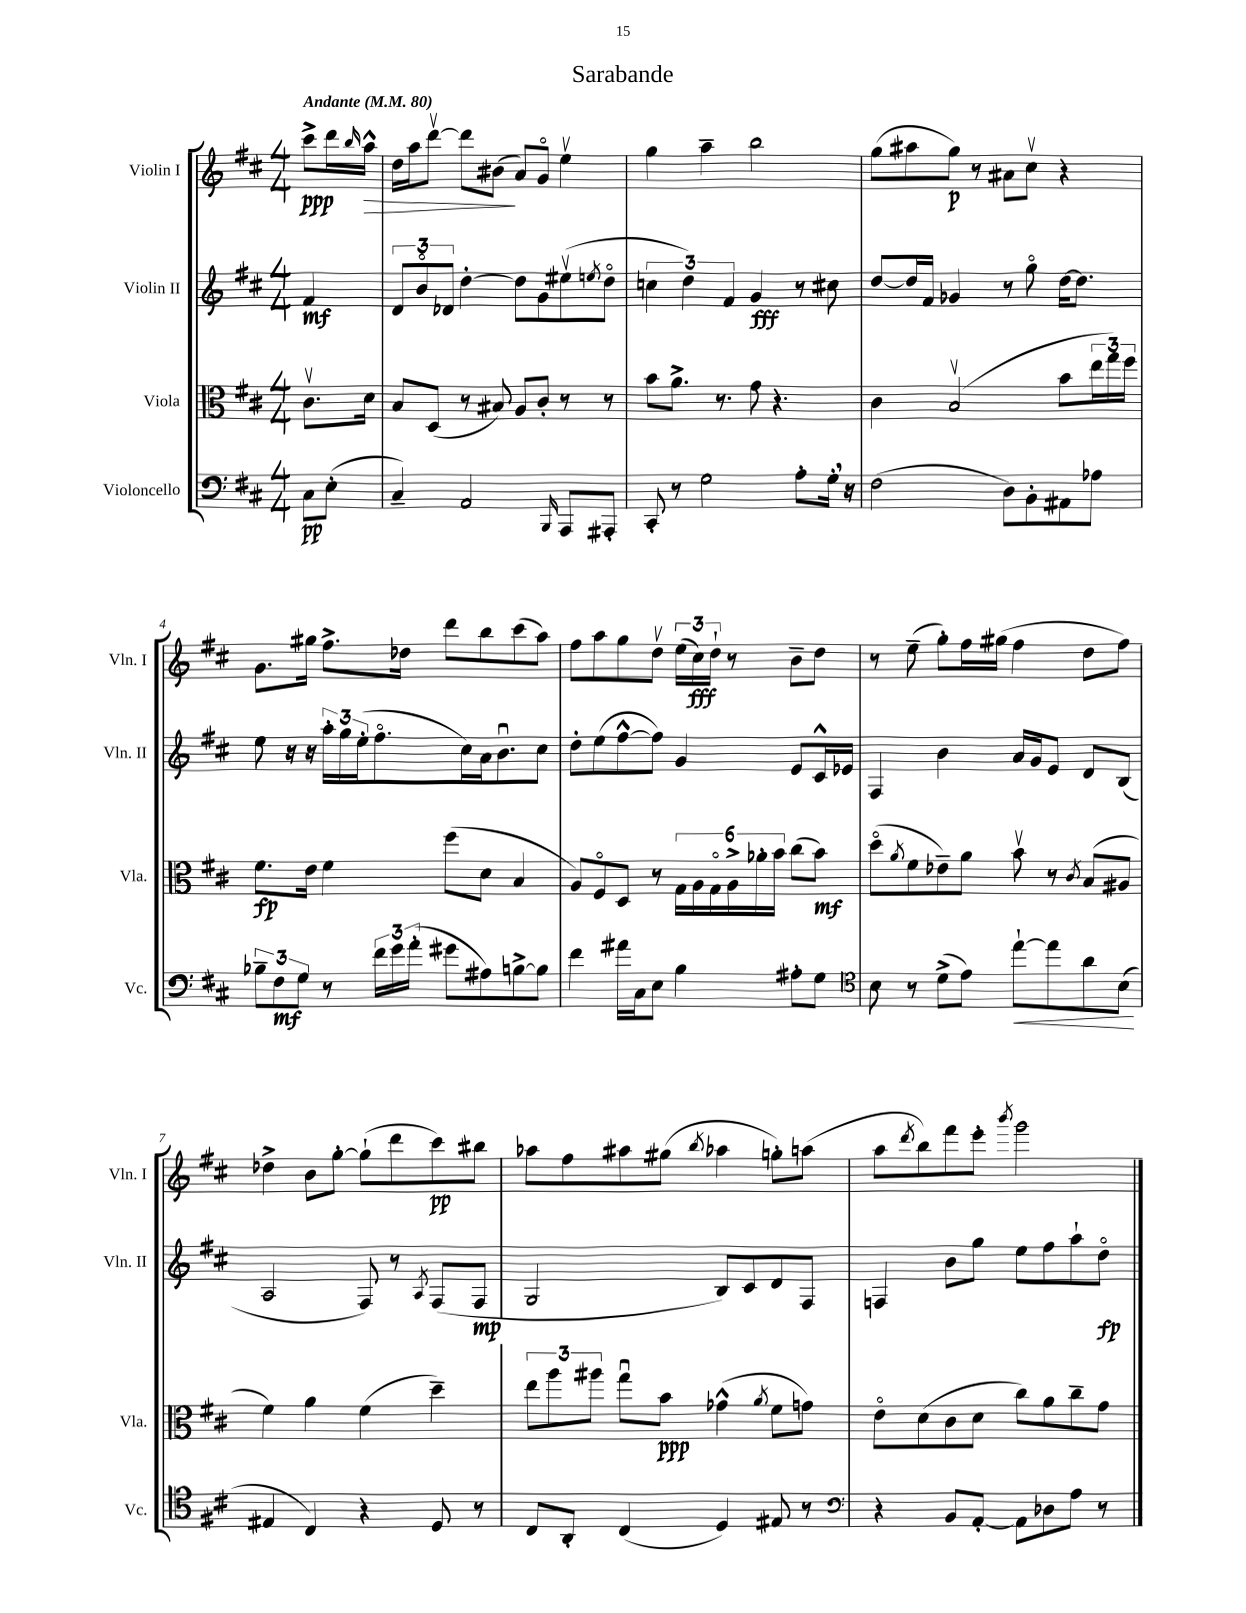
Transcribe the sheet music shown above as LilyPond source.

\header { title = "Sarabande" }
<<
\new StaffGroup <<
\new Staff = "s0" \with { instrumentName = "Violin I" shortInstrumentName = "Vln. I" } {
    \clef treble \key d \major \numericTimeSignature \time 4/4 \partial 4 \tempo "Andante" 4 = 80
    cis'''8->\ppp d'''16 \grace { b''16 } a''16-^\> |
    d''16 a''16 d'''8~\upbow d'''8 bis'8\!( a'8) g'8\flageolet e''4\upbow |
    g''4 a''4-- b''2 |
    g''8( ais''8 g''8\p) r8 ais'8 cis''8\upbow r4 |
    g'8. gis''16 fis''8.-> des''16 d'''8 b''8 cis'''8( a''8) |
    fis''8 a''8 g''8 d''8\upbow \tuplet 3/2 { e''16( cis''16\fff) d''16-! } r8 b'8-- d''8 |
    r8 e''8--( g''8-.) fis''16 gis''16( fis''4 d''8 fis''8) |
    des''4-> b'8 g''8~-. g''8-!( d'''8 cis'''8\pp) bis''8 |
    aes''8 fis''8 ais''8 gis''8( \acciaccatura { b''8 } aes''4 g''8-.) a''8( |
    a''8 \acciaccatura { d'''8 } b''8) fis'''8 e'''8-. \acciaccatura { b'''8 } g'''2 \bar "|." |
}
\new Staff = "s1" \with { instrumentName = "Violin II" shortInstrumentName = "Vln. II" } {
    \clef treble \key d \major \numericTimeSignature \time 4/4 \partial 4
    fis'4\mf |
    \tuplet 3/2 { d'8 b'8\flageolet des'8 } d''4~-. d''8 g'8 eis''8\upbow( \acciaccatura { e''8 } d''8\flageolet |
    \tuplet 3/2 { c''4 d''4) fis'4 } g'4\fff r8 cis''8 |
    d''8~ d''16 fis'16 ges'4 r8 g''8\flageolet d''16~ d''8. |
    e''8 r16 r16 \tuplet 3/2 { a''16-. g''16 e''16-.( } fis''8.\flageolet cis''16) a'16 b'8.\downbow cis''8 |
    d''8-. e''8( fis''8~-^ fis''8) g'4 e'8 cis'16-^ ees'16 |
    fis4 b'4 a'16 g'16 e'8 d'8 b8( |
    a2 fis8) r8 \acciaccatura { a8 } fis8( fis8\mp |
    g2 b8) cis'8 d'8 fis8 |
    f4 b'8 g''8 e''8 fis''8 a''8-! d''8\flageolet\fp \bar "|." |
}
\new Staff = "s2" \with { instrumentName = "Viola" shortInstrumentName = "Vla." } {
    \clef alto \key d \major \numericTimeSignature \time 4/4 \partial 4
    cis'8.\upbow d'16 |
    b8 d8( r8 bis8) a8 cis'8-. r8 r8 |
    b'8 a'8.-> r8. g'8 r4. |
    cis'4 b2\upbow( b'8 \tuplet 3/2 { e''16 g''16) fis''16 } |
    fis'8.\fp e'16 fis'4 fis''8( d'8 b4 |
    a8) fis8\flageolet d8 r8 \tuplet 6/4 { g16 a16 g16\flageolet a16-> aes'16-. b'16 } cis''8( b'8\mf) |
    d''8\flageolet( \acciaccatura { a'8 } fis'8 ees'8--) a'8 b'8\upbow r8 \acciaccatura { cis'8 } b8( ais8 |
    fis'4) a'4 fis'4( d''4--) |
    \tuplet 3/2 { e''8 a''8 ais''8 } g''8\downbow b'8\ppp ges'4-^( \acciaccatura { a'8 } fis'8 g'8) |
    e'8\flageolet d'8( cis'8 d'8 cis''8) a'8 cis''8-- g'8 \bar "|." |
}
\new Staff = "s3" \with { instrumentName = "Violoncello" shortInstrumentName = "Vc." } {
    \clef bass \key d \major \numericTimeSignature \time 4/4 \partial 4
    cis8\pp e8-.( |
    cis4--) a,2 \grace { b,,16 } a,,8 ais,,8-. |
    cis,8-. r8 g2 a8-. g16-. \breathe r16 |
    fis2( d8) b,8-. ais,8 aes8 |
    \tuplet 3/2 { bes8-- fis8\mf g8 } r8 \tuplet 3/2 { fis'16 g'16 a'16-.( } gis'8 ais8) b8~-> b8 |
    fis'4 ais'16 cis16 e8 b4 ais8-. g8 |
    \clef tenor b8 r8 d'8->( e'8) e''8~-!\< e''8 a'8 b8\!( |
    eis4 cis4) r4 d8 r8 |
    cis8 a,8-. cis4( d4) eis8 r8 |
    \clef bass r4 b,8 a,8~-. a,8 des8 a8 r8 \bar "|." |
}
>>
>>
